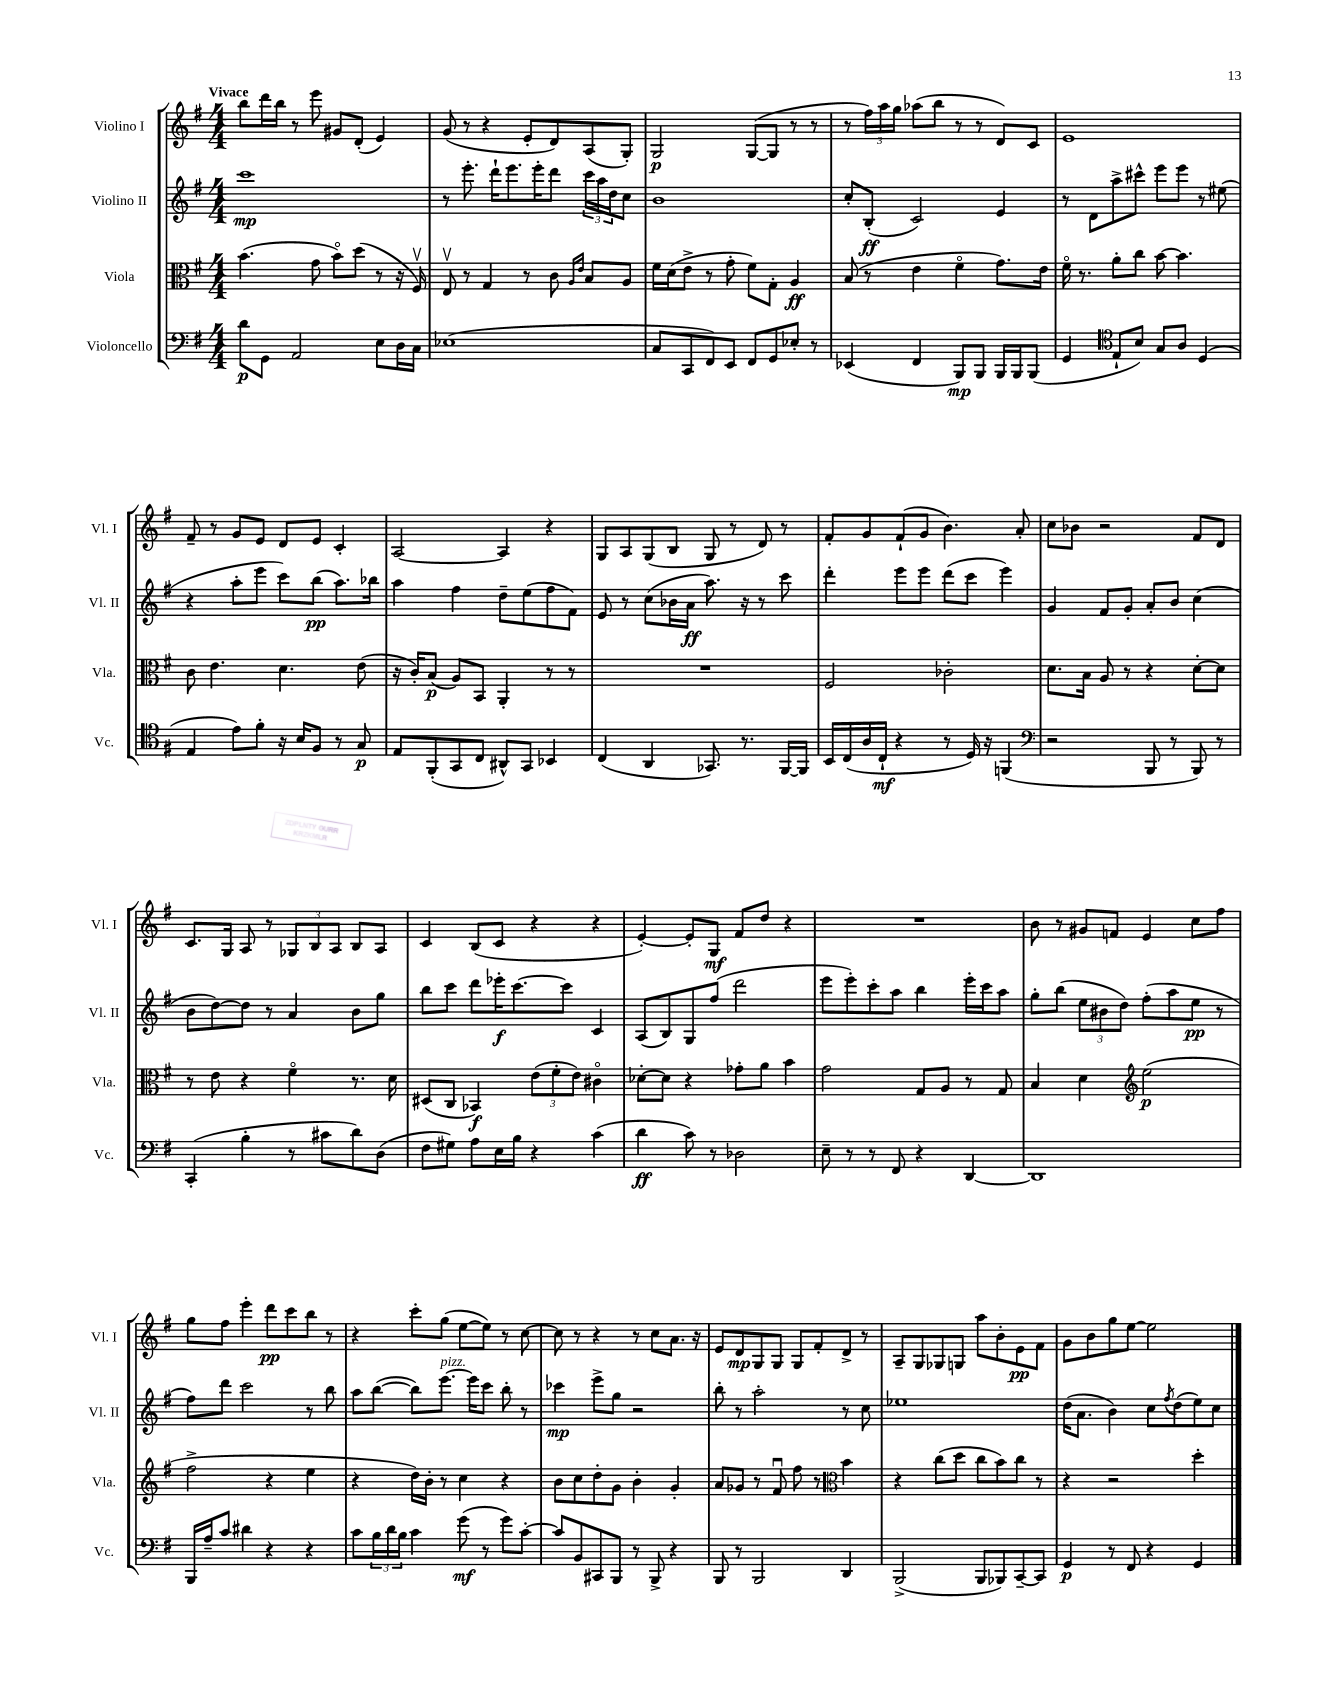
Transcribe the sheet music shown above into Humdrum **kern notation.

**kern	**kern	**kern	**kern
*staff4	*staff3	*staff2	*staff1
*clefF4	*clefC3	*clefG2	*clefG2
*k[f#]	*k[f#]	*k[f#]	*k[f#]
*M4/4	*M4/4	*M4/4	*M4/4
8d	(4.b	1ccc	8bb
8GG	.	.	16ddd
.	.	.	16bb
2AA	.	.	8r
.	8g	.	8eee
.	8bo)	.	8g#
.	(8dd	.	(8d'
8E	8r	.	4e)
16D	16r	.	.
16C	16F#v)	.	.
=	=	=	=
(1E-	8Ev	8r	(8g
.	8r	8.eee'	8r
.	4G	.	4r
.	.	16ddd`	.
.	.	8.eee	.
.	8r	.	8e'
.	.	16eee'	.
.	8c	8ddd	8d)
.	16qqA	.	.
.	16qqe	.	.
.	8B	24ccc	(8A
.	.	24aa	.
.	.	24dd	.
.	8A	8cc	8G')
=	=	=	=
8C	16f#	1b	2G
.	(16d	.	.
8CC	8e^	.	.
8FF#)	8r	.	.
8EE	8g'	.	.
8FF#	8f#)	.	([8G
8GG	8G'	.	8G]
8E-'	4A	.	8r
8r	.	.	8r
=	=	=	=
(4EE-	(8B	8cc'	8r
.	8r	(8B'	24ff#)
.	.	.	24aa
.	.	.	24gg
4FF#	4e	2c)	(8aa-
.	.	.	8bb
8BBB)	4f#o	.	8r
8BBB	.	.	8r
16BBB	8.g)	4e	8d)
16BBB	.	.	.
(8BBB	.	.	8c
.	16e	.	.
=	=	=	=
4GG	16f#o	8r	1e
.	8.r	.	.
.	.	8d	.
*clefC4	*	*	*
8E`	8a'	8aa^	.
8B)	8cc	8ccc#^^	.
8G	[8b	8eee	.
8A	4.b]	8eee	.
(4D	.	8r	.
.	.	(8ee#	.
=	=	=	=
4E	8c	4r	8f#~
.	4.e	.	8r
8e)	.	8aa'	8g
8f#'	.	8eee	8e
16r	4.d	8ccc)	8d
16B	.	.	.
8F#	.	(8bb	8e
8r	.	8.aa)	4c'
8G	(8e	.	.
.	.	16bb-	.
=	=	=	=
8E	16r	4aa	[2A
.	16c')	.	.
(8FF#'	(8B	.	.
8GG	8A)	4ff#	.
8C	8BB	.	.
8AA#^^)	4AA'	8dd~	4A]
8GG	.	(8ee	.
4BB-	8r	8ff#	4r
.	8r	8f#)	.
=	=	=	=
(4C	1r	8e	8G
.	.	8r	8A
4AA	.	(8cc	(8G
.	.	16b-	8B
.	.	16a	.
8.GG-)	.	8.aa)	8G
.	.	.	8r
8.r	.	16r	.
.	.	8r	8d)
[16FF#	.	8ccc	8r
16FF#]	.	.	.
=	=	=	=
16BB	2F#	4ddd'	8f#'
(16C	.	.	.
16A	.	.	8g
16C`	.	.	.
4r	.	8eee	(8f#`
.	.	8eee	8g
8r	2c-'	(8ddd	4.b)
16D)	.	8ccc	.
16r	.	.	.
(4FF	.	4eee)	.
.	.	.	8a'
=	=	=	=
*clefF4	*	*	*
2r	8.d	4g	8cc
.	.	.	8b-
.	16B	.	.
.	8A	8f#	2r
.	8r	8g'	.
8BBB	4r	8a'	.
8r	.	8b	.
8BBB)	[8d'	(4cc	8f#
8r	8d]	.	8d
=	=	=	=
(4CC'	8r	8b	8.c
.	8e	[8dd)	.
.	.	.	16G
4B'	4r	8dd]	8A
.	.	8r	8r
8r	4f#o	4a	12G-
.	.	.	12B
8c#	.	.	.
.	.	.	12A
8d)	8.r	8b	8B
(8D	.	8gg	8A
.	16d	.	.
=	=	=	=
8F#	(8D#	8bb	4c
8G#)	8C	8ccc	.
8A	4BB-)	8ddd	(8B
16E	.	16eee-'	8c
16B	.	[8.ccc	.
4r	(12e	.	4r
.	12f#'	.	.
.	.	8ccc]	.
.	12e)	.	.
(4c	4c#o	4c	4r
=	=	=	=
4d	[8d-'	(8A	[4e')
.	8d-]	8B)	.
8c)	4r	8G	8e']
8r	.	(8ff#	8G
2D-	8g-'	2ddd	8f#
.	8a	.	8dd
.	4b	.	4r
=	=	=	=
8E~	2g	8eee	1r
8r	.	8eee')	.
8r	.	8ccc'	.
8FF#	.	8aa	.
4r	8G	4bb	.
.	8A	.	.
[4DD	8r	16eee'	.
.	.	16ccc	.
.	8G	8aa	.
=	=	=	=
1DD]	4B	8gg'	8b
.	.	(8bb	8r
.	4d	12ee	8g#
.	.	12b#	.
.	.	.	8f
.	.	12dd)	.
*	*clefG2	*	*
.	(2ee	(8ff#'	4e
.	.	8aa	.
.	.	8ee	8cc
.	.	8r	8ff#
=	=	=	=
16BBB	2ff#^	8ff#)	8gg
16A~	.	.	.
8c	.	8ddd	8ff#
4d#	.	2ccc	4eee'
4r	4r	.	8ddd
.	.	.	8ccc
4r	4ee	8r	8bb
.	.	8bb	8r
=	=	=	=
8c	4r	8aa	4r
24B	.	([8bb	.
24d	.	.	.
24B	.	.	.
4c	16dd)	8bb])	8ccc'
.	16b'	.	.
.	8r	[8.eee	(8gg
(8g	4cc	.	[8ee
.	.	16eee]	.
8r	.	8ccc	8ee])
8g)	4r	8bb'	8r
[8c'	.	8r	[8cc
=	=	=	=
8c]	8b	4ccc-	8cc]
8BB	8cc	.	8r
8CC#	8dd'	8eee^	4r
8BBB	8g	8gg	.
8r	4b'	2r	8r
8BBB^	.	.	8cc
4r	4g'	.	8.a
.	.	.	16r
=	=	=	=
8BBB	8a	8bb'	8e
8r	8g-	8r	8d
2BBB	8r	2aa'	8G
.	8f#u	.	8G
.	8ff#	.	8G
.	8r	.	8f#'
*	*clefC3	*	*
4DD	4b	8r	8d^
.	.	8cc	8r
=	=	=	=
(2BBB^	4r	1ee-	8A~
.	.	.	8G
.	(8cc	.	8G-
.	8dd	.	8G
8BBB	8cc	.	8aa
8BBB-)	8b)	.	8b'
[8CC~	8cc	.	8e
8CC]	8r	.	8f#
=	=	=	=
4GG	4r	(16dd	8g
.	.	8.a	.
.	.	.	8b
8r	2r	4b)	8gg
8FF#	.	.	[8ee
4r	.	8cc	2ee]
.	.	8qff#	.
.	.	(8dd	.
4GG	4dd'	8ee)	.
.	.	8cc	.
==	==	==	==
*-	*-	*-	*-
